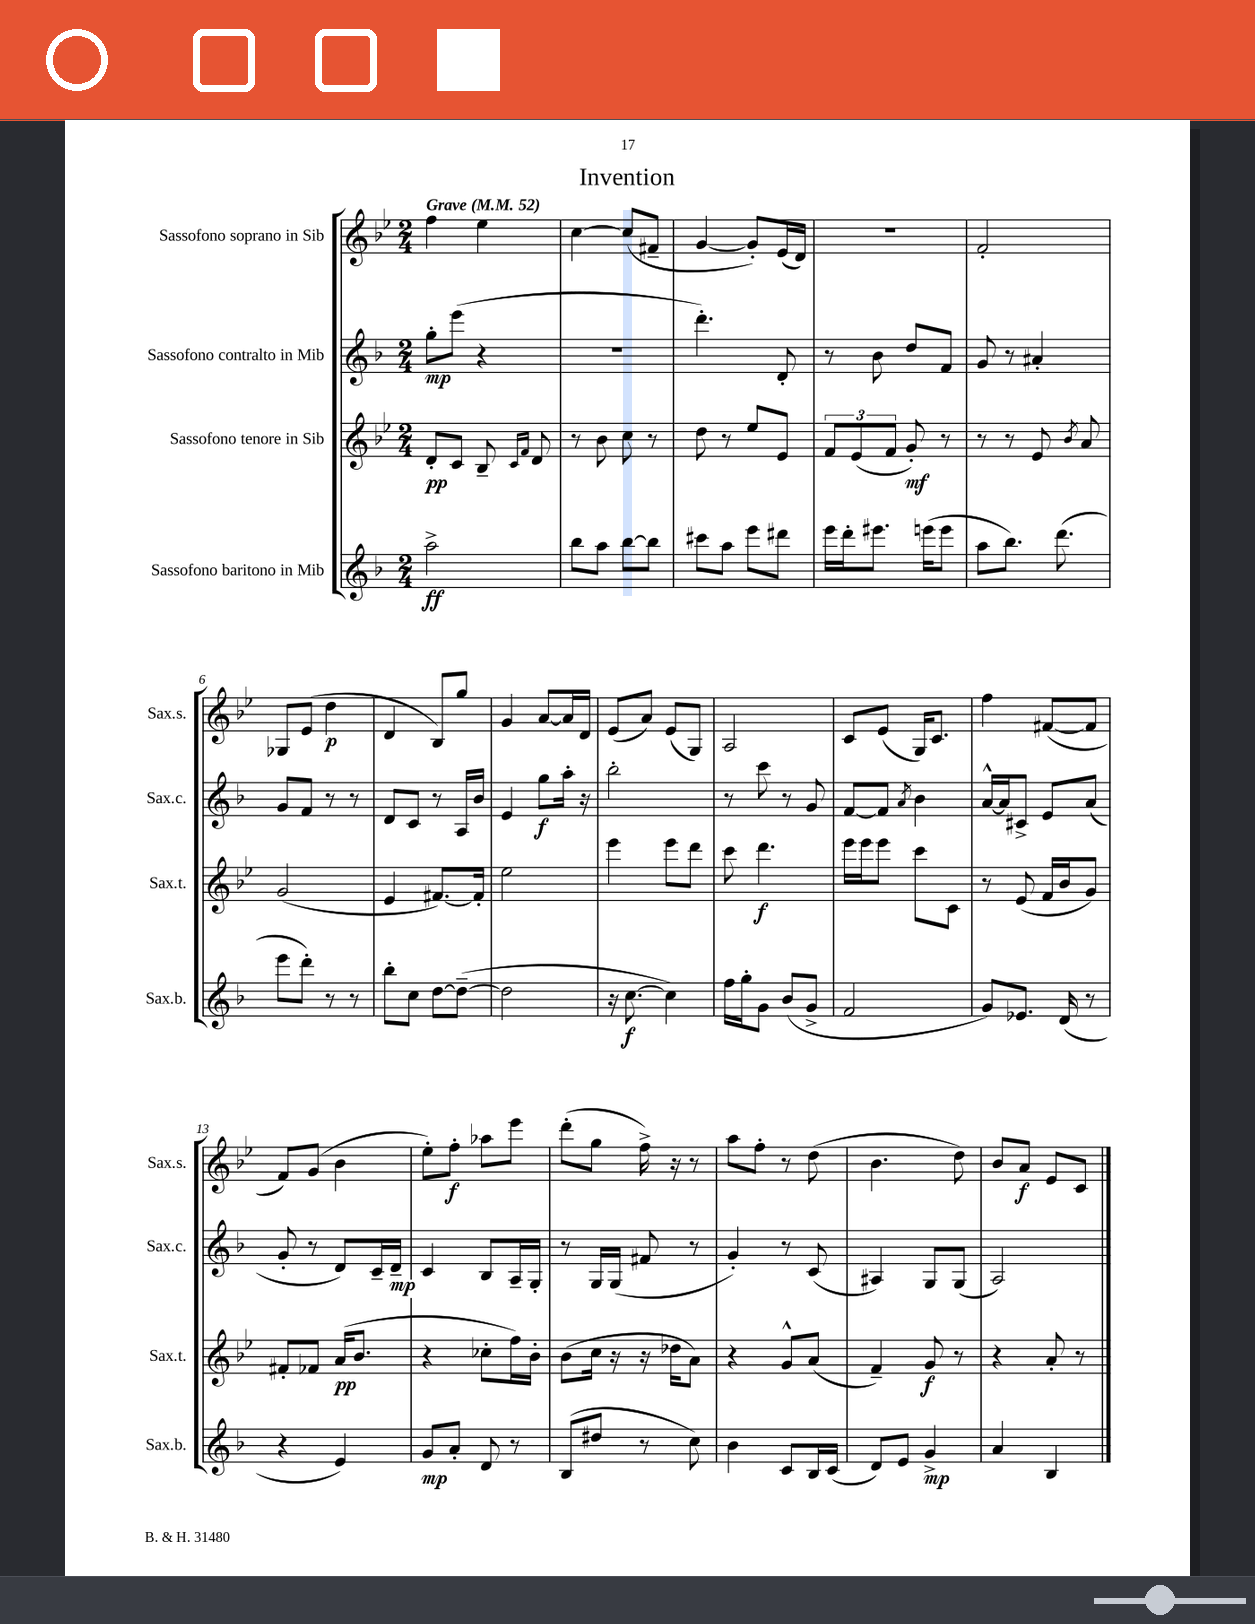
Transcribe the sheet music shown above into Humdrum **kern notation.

**kern	**kern	**kern	**kern
*staff4	*staff3	*staff2	*staff1
*clefG2	*clefG2	*clefG2	*clefG2
*k[b-]	*k[b-e-]	*k[b-]	*k[b-e-]
*M2/4	*M2/4	*M2/4	*M2/4
*MM52	*MM52	*MM52	*MM52
2aa^	8d'	8gg'	4ff
.	8c	(8eee	.
.	8B-~	4r	4ee-
.	16qqc	.	.
.	16qqf	.	.
.	8d	.	.
=	=	=	=
8bb-	8r	2r	[4cc
8aa	8b-	.	.
[8bb-	8cc	.	(8cc]
8bb-]	8r	.	8f#~
=	=	=	=
8ccc#	8dd	4.ddd')	[4g
8aa	8r	.	.
8eee	8ee-	.	8g'])
8ddd#	8e-	8d'	(16e-
.	.	.	16d)
=	=	=	=
16eee	12f	8r	2r
16ddd'	.	.	.
.	(12e-	.	.
8.eee#	.	8b-	.
.	12f	.	.
.	8g')	8dd	.
(16eee	.	.	.
8eee	8r	8f	.
=	=	=	=
8aa	8r	8g	2f'
8.bb-)	8r	8r	.
.	8e-	4a#'	.
(8.ddd	.	.	.
.	8qb-	.	.
.	8a	.	.
=	=	=	=
8eee	(2g	8g	8G-
8ddd')	.	8f	(8e-
8r	.	8r	4dd
8r	.	8r	.
=	=	=	=
8bb-'	4e-	8d	4d
8cc	.	8c	.
[8dd	[8.f#)	8r	8B-)
(8dd~_	.	16A	8gg
.	16f#']	16b-	.
=	=	=	=
2dd]	2ee-	4e	4g
.	.	8gg	[8a
.	.	16aa'	16a]
.	.	16r	16d
=	=	=	=
16r	4eee-	2bb-'	(8e-
[8.cc	.	.	.
.	.	.	8a)
4cc])	8eee-	.	(8e-
.	8ddd	.	8G)
=	=	=	=
16ff	8ccc	8r	2A
16gg'	.	.	.
8g	4.ddd	8ccc	.
(8b-	.	8r	.
8g^	.	8g	.
=	=	=	=
2f	16eee-	[8f	8c
.	16eee-	.	.
.	8eee-	8f]	(8e-
.	.	8qa	.
.	8ccc	4b-	16G)
.	.	.	8.c
.	8c	.	.
=	=	=	=
8g)	8r	[16a^^	4ff
.	.	16a]	.
8.e-	(8e-	8c#^	.
.	16f	8e	([8f#
(16d	16b-	.	.
8r	8g)	(8a	8f#]
=	=	=	=
4r	8f#'	8g'	8f)
.	8f-	8r	(8g
4e)	(16a	8d)	4b-
.	8.b-	.	.
.	.	16c~	.
.	.	16d~	.
=	=	=	=
8g	4r	4c	8ee-')
8a'	.	.	8ff'
8d	8cc-'	8B-	8aa-
8r	16ff)	16A~	8eee-
.	16b-'	16G'	.
=	=	=	=
(8B-	(8b-	8r	(8ddd'
8dd#	16cc	16G	8gg
.	16r	(16G	.
8r	16r	8f#	16ff^)
.	16dd-	.	16r
8cc)	8a)	8r	8r
=	=	=	=
4b-	4r	4g')	8aa
.	.	.	8ff'
8c	8g^^	8r	8r
16B-	(8a	(8c	(8dd
(16c	.	.	.
=	=	=	=
8d)	4f~)	4A#)	4.b-
8e	.	.	.
4g^	8g	8G	.
.	8r	(8G	8dd)
=	=	=	=
4a	4r	2A)	8b-
.	.	.	8a
4B-	8a'	.	8e-
.	8r	.	8c
==	==	==	==
*-	*-	*-	*-
